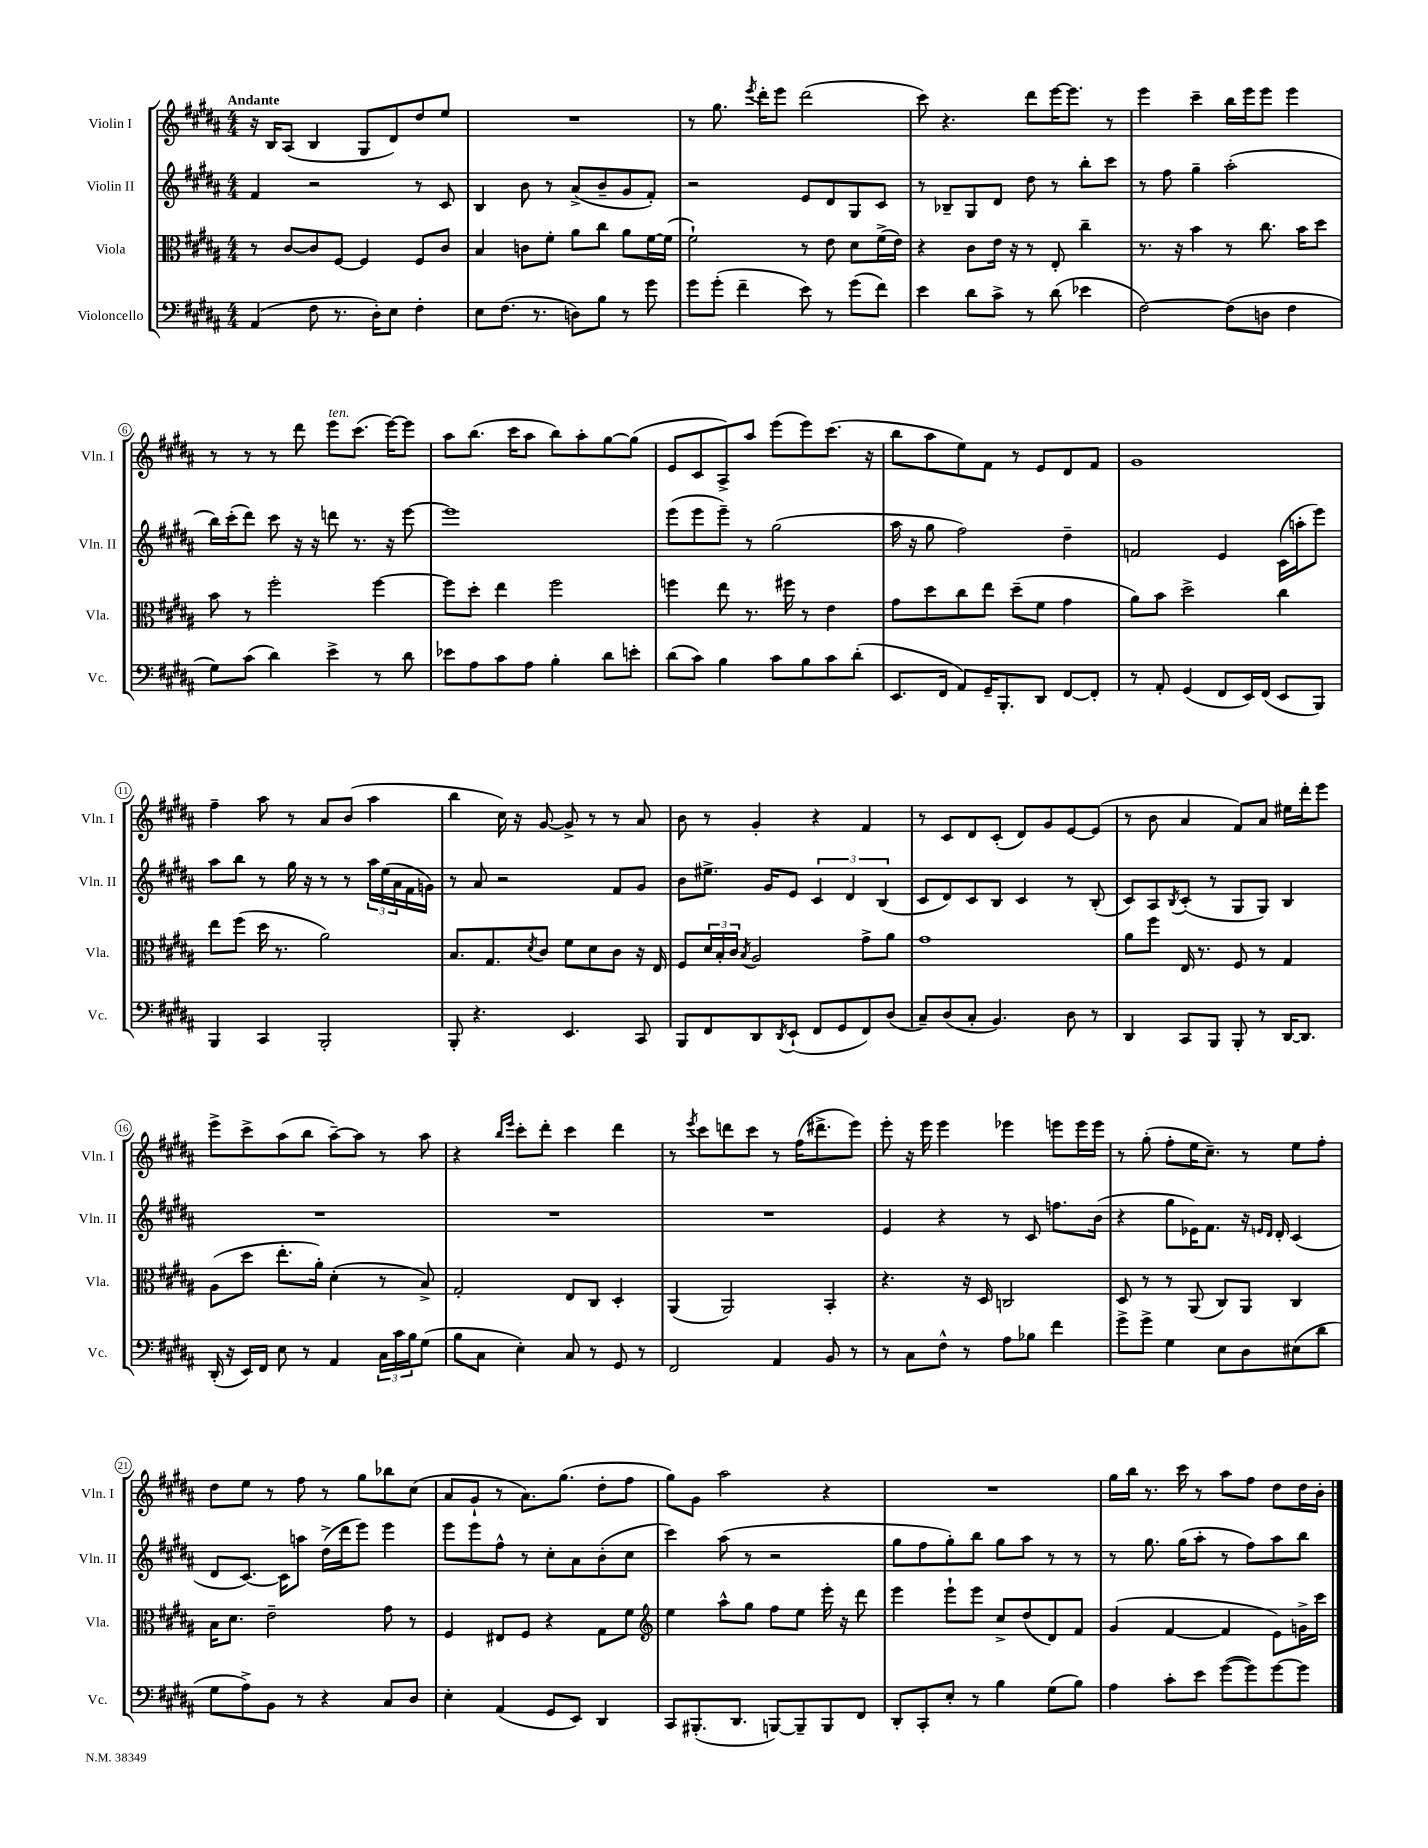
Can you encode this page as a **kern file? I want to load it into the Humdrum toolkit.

**kern	**kern	**kern	**kern
*staff4	*staff3	*staff2	*staff1
*clefF4	*clefC3	*clefG2	*clefG2
*k[f#c#g#d#a#]	*k[f#c#g#d#a#]	*k[f#c#g#d#a#]	*k[f#c#g#d#a#]
*M4/4	*M4/4	*M4/4	*M4/4
(4AA#	8r	4f#	16r
.	.	.	16B
.	[8c#	.	(8A#
8F#	8c#]	2r	4B
8.r	[8F#	.	.
.	4F#]	.	8G#
16D#')	.	.	.
8E	.	.	8d#)
4F#'	8F#	8r	8dd#
.	8c#	8c#	8ee
=	=	=	=
8E	4B	4B	1r
(8.F#	.	.	.
.	8c	8b	.
8.r	.	.	.
.	8f#'	8r	.
8D)	8a#	(8a#^	.
8B	8cc#	8b~	.
8r	8a#	8g#	.
8g#	[16f#	8f#')	.
.	(16f#]	.	.
=	=	=	=
8g#	2f#`)	2r	8r
(8g#'	.	.	8.gg#
4f#~	.	.	.
.	.	.	8qeee
.	.	.	16ddd#'
.	.	.	8eee
8e)	8r	8e	(2ddd#
8r	8e	8d#	.
(8g#	8d#	8G#	.
8f#)	(16f#^	8c#	.
.	16e)	.	.
=	=	=	=
4e	4r	8r	8ccc#)
.	.	8B-~	4.r
8d#	8c#	8G#	.
8c#^	16e	8d#	.
.	16r	.	.
8r	8r	8dd#	8ddd#
(8d#	8E'	8r	[16eee
.	.	.	8.eee]
4e-	4cc#~	8bb'	.
.	.	8ccc#	8r
=	=	=	=
[2F#)	8.r	8r	4eee
.	.	8ff#	.
.	16r	.	.
.	4b	4gg#~	4ccc#~
(8F#]	8r	(2aa#'	16bb
.	.	.	16eee
8D	8.cc#	.	8eee
4F#	.	.	4eee
.	16b	.	.
.	8dd#	.	.
=	=	=	=
8G#)	8b	16bb)	8r
.	.	(16ccc#'	.
(8c#	8r	8ddd#)	8r
4d#)	2ff#'	8ccc#	8r
.	.	16r	8ddd#
.	.	16r	.
4e^	.	8ddd	8eee
.	.	8.r	(8.ccc#
8r	[4ff#	.	.
.	.	16r	[16eee)
8d#	.	[8eee	8eee]
=	=	=	=
8e-	8ff#]	1eee]	8aa#
8A#	8dd#'	.	(8.bb
8c#	4ee	.	.
.	.	.	16ccc#
8A#	.	.	8aa#
4B'	2ff#	.	8bb)
.	.	.	8aa#'
8d#	.	.	[8gg#
8e'	.	.	(8gg#]
=	=	=	=
(8d#	4ff	(8eee	8e
8c#)	.	8eee	8c#
4B	8ee	8eee~)	8A#^)
.	8.r	8r	8aa#
8c#	.	(2gg#	(8eee
.	16ff#	.	.
8B	8r	.	8eee)
8c#	4e	.	(8.ccc#
(8d#'	.	.	.
.	.	.	16r
=	=	=	=
8.EE	8g#	16aa#	8bb
.	.	16r	.
.	8dd#	8gg#	8aa#
16FF#	.	.	.
8AA#)	8cc#	2ff#)	8ee)
16GG#~	8ee	.	8f#
8.BBB'	.	.	.
.	(8dd#~	.	8r
8DD#	8f#	.	8e
[8FF#	4g#	4dd#~	8d#
8FF#']	.	.	8f#
=	=	=	=
8r	8a#)	2f	1g#
8AA#'	8b	.	.
(4GG#	2dd#^	.	.
8FF#	.	4e	.
16EE)	.	.	.
(16FF#	.	.	.
8EE	4cc#	(16c#	.
.	.	16aa'	.
8BBB)	.	8eee)	.
=	=	=	=
4BBB	8ee	8aa#	4ff#~
.	(8ff#	8bb	.
4CC#	16dd#	8r	8aa#
.	8.r	.	.
.	.	16gg#	8r
.	.	16r	.
2BBB'	2a#)	8r	8a#
.	.	8r	(8b
.	.	24aa#	4aa#
.	.	(24ee	.
.	.	24a#	.
.	.	16f#	.
.	.	16g)	.
=	=	=	=
8BBB'	8.B	8r	4bb
4.r	.	8a#	.
.	8.G#	.	.
.	.	2r	16cc#)
.	.	.	16r
.	8qd#	.	.
.	8c#	.	[8g#
4.EE	8f#	.	8g#^]
.	8d#	.	8r
.	8c#	8f#	8r
8CC#	16r	8g#	8a#
.	16E	.	.
=	=	=	=
8BBB	8F#	8b	8b
8FF#	24d#	8.ee#^	8r
.	24B'	.	.
.	24c#	.	.
.	8qB	.	.
8DD#	2A#	.	4g#'
.	.	16g#	.
8qDD#	.	.	.
(8EE`	.	8e	.
8FF#	.	6c#	4r
8GG#	.	.	.
.	.	6d#	.
8FF#)	8g#^	.	4f#
.	.	(6B	.
(8D#	8a#	.	.
=	=	=	=
8C#~)	1g#	8c#	8r
(8D#	.	8d#)	8c#
8C#'	.	8c#	8d#
4.BB)	.	8B	(8c#'
.	.	4c#	8d#)
.	.	.	8g#
8D#	.	8r	[8e
8r	.	(8B'	(8e]
=	=	=	=
4DD#	8a#	8c#)	8r
.	8ff#	8A#	8b
.	.	8qB	.
8CC#	16E	(8c#'	4a#
.	8.r	.	.
8BBB	.	8r	.
8BBB'	8F#	8G#	8f#)
8r	8r	8G#)	8a#
[16DD#	4G#	4B	16ee#
8.DD#]	.	.	16ddd#'
.	.	.	8eee
=	=	=	=
(16DD#'	(8A#	1r	8eee^
16r	.	.	.
16EE)	8dd#	.	8ccc#^
16FF#	.	.	.
8E	8.ee'	.	(8aa#
8r	.	.	8bb
.	16a#')	.	.
4AA#	(4d#'	.	[8aa#~)
.	.	.	8aa#]
24C#	8r	.	8r
24c#	.	.	.
24B	.	.	.
(8G#	8B^)	.	8aa#
=	=	=	=
8B	2G#'	1r	4r
8C#	.	.	.
.	.	.	16qqbb
.	.	.	16qqeee
4E')	.	.	8ccc#'
.	.	.	8ddd#'
8C#	8E	.	4ccc#
8r	8C#	.	.
8GG#	4D#'	.	4ddd#
8r	.	.	.
=	=	=	=
2FF#	(4AA#	1r	8r
.	.	.	8qeee
.	.	.	8ccc#
.	2AA#)	.	8ddd
.	.	.	8ccc#
4AA#	.	.	8r
.	.	.	(16ff#
.	.	.	8.ddd#^
8BB	4BB'	.	.
8r	.	.	8eee)
=	=	=	=
8r	4.r	4e	8eee'
8C#	.	.	16r
.	.	.	16eee
8F#^^	.	4r	4eee
8r	16r	.	.
.	16D#	.	.
8A#	2C	8r	4eee-
8B-	.	8c#	.
4f#	.	8.ff	8eee
.	.	.	16eee
.	.	(16b	16eee
=	=	=	=
8g#^	8D#	4r	8r
8g#^	8r	.	(8gg#'
4G#	8r	8gg#	8ff#'
.	(8AA#	16e-)	16ee
.	.	8.f#	8.cc#~)
8E	8C#)	.	.
8D#	8AA#	16r	8r
.	.	16qqe	.
.	.	16qqd#	.
.	.	16d#'	.
(8E#	4C#	(4c#	8ee
8d#	.	.	8ff#'
=	=	=	=
8G#	16B	8d#	8dd#
.	8.d#	.	.
8A#^)	.	[8.c#)	8ee
8BB	2e~	.	8r
.	.	16c#]	.
8r	.	8aa	8ff#
4r	.	(16dd#^	8r
.	.	16ddd#	.
.	.	8eee)	8gg#
8C#	8g#	4eee	8bb-
8D#	8r	.	(8cc#
=	=	=	=
4E'	4F#	8eee	8a#
.	.	8eee	8g#`
(4AA#	8E#	8ff#^^	8r
.	8F#	8r	8.a#)
8GG#	4r	8cc#'	.
.	.	.	(8.gg#
8EE)	.	8a#	.
4DD#	8G#	(8b'	8dd#'
.	8f#	8cc#	8ff#
=	=	=	=
*	*clefG2	*	*
8CC#	4ee	4ccc#)	8gg#)
(8.BBB#'	.	.	8g#
.	8aa#^^	(8aa#	2aa#
8.DD#	.	.	.
.	8gg#	8r	.
[8BBB)	8ff#	2r	.
8BBB~]	8ee	.	.
8BBB	16eee'	.	4r
.	16r	.	.
8FF#	8ddd#	.	.
=	=	=	=
8DD#'	4eee	8gg#	1r
8CC#'	.	8ff#	.
8E'	8eee`	8gg#')	.
8r	8eee	8bb	.
4B	8cc#^	8gg#	.
.	(8dd#	8aa#	.
(8G#	8d#)	8r	.
8B)	8f#	8r	.
=	=	=	=
4A#	(4g#	8r	16gg#
.	.	.	16bb
.	.	8.gg#	8.r
8c#'	[4f#	.	.
.	.	(16gg#	16ccc#
8e	.	8aa#'	8r
([8g#	4f#]	8r	8aa#
8g#])	.	8ff#)	8ff#
[8g#	8e)	8aa#	8dd#
8g#]	16g^	8bb	16dd#
.	16ccc#	.	16b'
==	==	==	==
*-	*-	*-	*-
